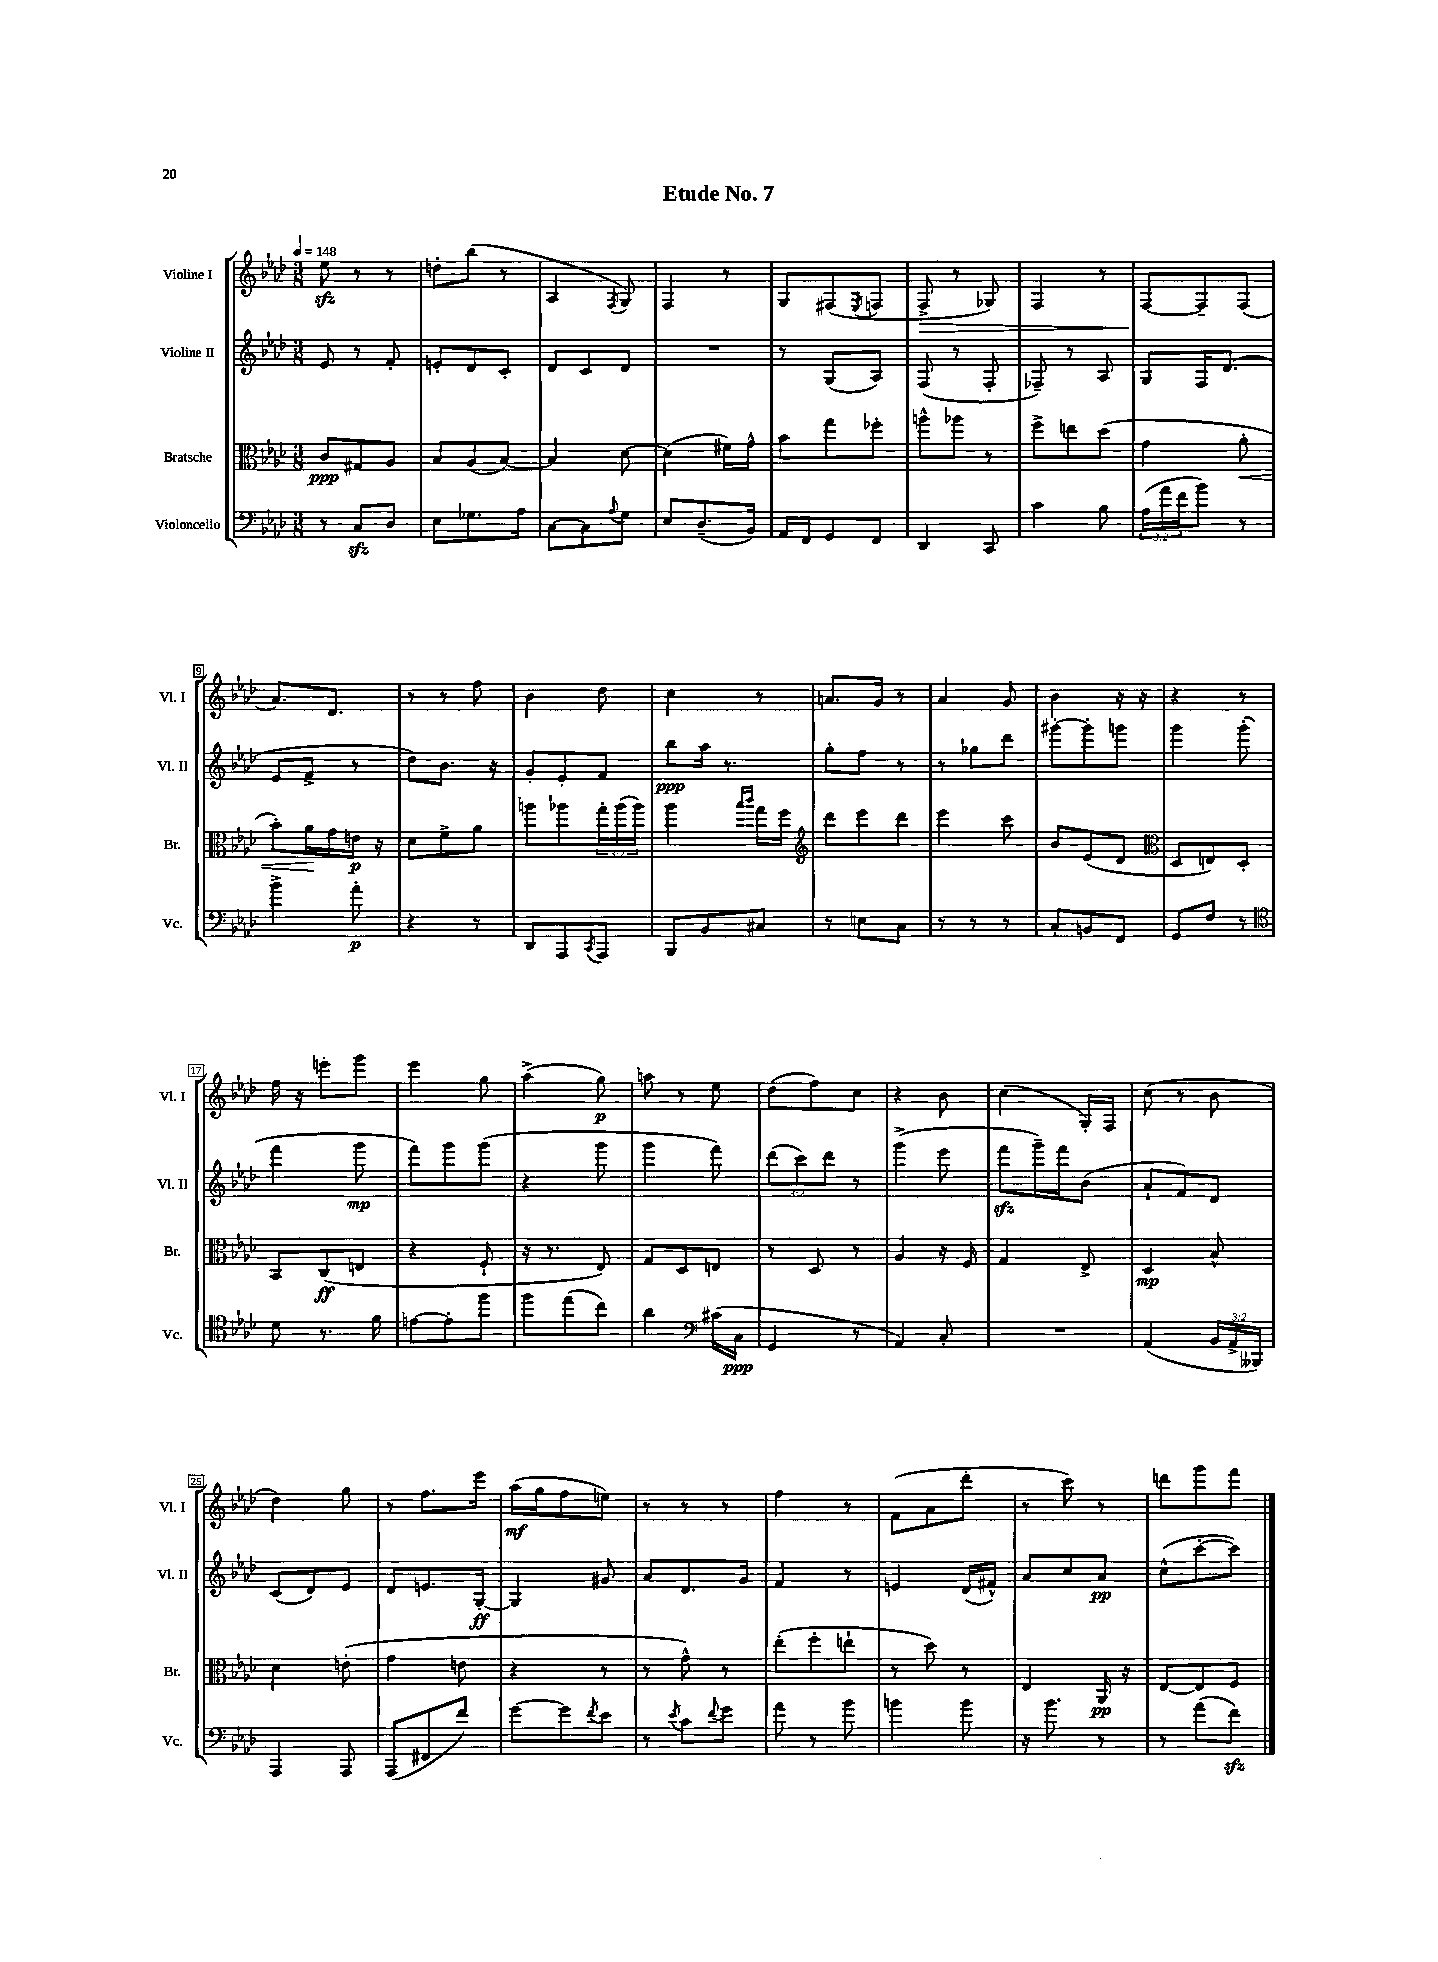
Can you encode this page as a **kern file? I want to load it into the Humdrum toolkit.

**kern	**dynam	**kern	**dynam	**kern	**dynam	**kern	**dynam
*part4	*part4	*part3	*part3	*part2	*part2	*part1	*part1
*staff4	*staff4	*staff3	*staff3	*staff2	*staff2	*staff1	*staff1
*I"Violoncello	*	*I"Bratsche	*	*I"Violine II	*	*I"Violine I	*
*I'Vc.	*	*I'Br.	*	*I'Vl. II	*	*I'Vl. I	*
*clefF4	*	*clefC3	*	*clefG2	*	*clefG2	*
*k[b-e-a-d-]	*	*k[b-e-a-d-]	*	*k[b-e-a-d-]	*	*k[b-e-a-d-]	*
*M3/8	*	*M3/8	*	*M3/8	*	*M3/8	*
*MM148	*	*MM148	*	*MM148	*	*MM148	*
=1	=1	=1	=1	=1	=1	=1	=1
8r	.	8c/L	ppp	8e-/	.	8ee-zz\	.
8Czz/L	.	8G#X/	.	8r	.	8r	.
8D-/J	.	8A-/J	.	8f'/	.	8r	.
=2	=2	=2	=2	=2	=2	=2	=2
8E-\L	.	8B-/L	.	8en'/L	.	8ddn'\L	.
8.G-X\	.	(8A-/	.	8d-/	.	(8bb-\J	.
.	.	[8B-/J)	.	8c'/J	.	8r	.
16A-\Jk	.	.	.	.	.	.	.
=3	=3	=3	=3	=3	=3	=3	=3
[8C\L	.	4B-/]	.	8d-/L	.	4A-/	.
8C\]	.	.	.	8c/	.	.	.
8qqA-/	.	.	.	.	.	8qF/	.
8G\J	.	[8d-\	.	8d-/J	.	8G/)	.
=4	=4	=4	=4	=4	=4	=4	=4
8E-/L	.	(4d-\]	.	4.r	.	4F/	.
(8.D-~/	.	.	.	.	.	.	.
.	.	16f#X\LL)	.	.	.	8r	.
16BB-/Jk)	.	16g^^\JJ	.	.	.	.	.
=5	=5	=5	=5	=5	=5	=5	=5
16AA-/LL	.	8b-\L	.	8r	.	8G/L	.
16FF/J	.	.	.	.	.	.	.
8GG/	.	8gg\	.	(8G/L	.	(8F#X/	.
.	.	.	.	.	.	8qE-/	.
8FF/J	.	8ff-X'\J	.	8A-/J)	.	8Fn/J	.
=6	=6	=6	=6	=6	=6	=6	=6
!	!	!	!	!	!	!	!LO:HP:b
4DD-/	.	8aan^^\L	.	(8F/	.	8F^/	>
.	.	8aa-X\J	.	8r	.	8r	.
8CC/	.	8r	.	8F'/	.	8G-X/)	.
=7	=7	=7	=7	=7	=7	=7	=7
4c\	.	8ff^\L	.	8F-X~/)	.	4F/	.
.	.	8een\	.	8r	.	.	.
8B-\	.	(8dd-\J	.	8A-/	.	8r	.
=8	=8	=8	=8	=8	=8	=8	=8
(24A-\LL	.	4g\	.	8G/L	.	[8F/L	.
24a-\	.	.	.	.	.	.	.
24f\J	.	.	.	.	.	.	.
8b-\J)	.	.	.	16F/K	.	8F~/]	]
.	.	.	.	(8.d-/J	.	.	.
!	!	!	!LO:HP:b	!	!	!	!
8r	.	8a-'\	<	.	.	(8F/J	.
!!LO:LB:g=z
=9	=9	=9	=9	=9	=9	=9	=9
4b-^\	.	8b-'\L)	.	8e-/L	.	8.a-/L)	.
.	.	16a-\L	.	8f^/J	.	.	.
.	.	16g\	[	.	.	8.d-/J	.
8a-'\	p	16en\JJ	p	8r	.	.	.
.	.	16r	.	.	.	.	.
=10	=10	=10	=10	=10	=10	=10	=10
4r	.	8d-\L	.	8dd-\L)	.	8r	.
.	.	8f^\	.	8.b-\J	.	8r	.
8r	.	8a-\J	.	.	.	8ff\	.
.	.	.	.	16r	.	.	.
=11	=11	=11	=11	=11	=11	=11	=11
8DD-/L	.	8aan\L	.	8g'/L	.	4b-\	.
8AAA-/	.	8aa-X\	.	8e-'/	.	.	.
8qCC/	.	.	.	.	.	.	.
8AAA-/J	.	24gg'\L	.	8f/J	.	8dd-\	.
.	.	(24aa-\	.	.	.	.	.
.	.	24aa-\JJ)	.	.	.	.	.
=12	=12	=12	=12	=12	=12	=12	=12
8BBB-/L	.	4aa-\	.	8bb-\L	ppp	4cc\	.
8BB-/	.	.	.	16aa-\Jk	.	.	.
.	.	.	.	8.r	.	.	.
.	.	16qqbb-/LL	.	.	.	.	.
.	.	16qqccc/JJ	.	.	.	.	.
8C#X/J	.	16gg\LL	.	.	.	8r	.
.	.	16ff\JJ	.	.	.	.	.
=13	=13	=13	=13	=13	=13	=13	=13
*	*	*clefG2	*	*	*	*	*
8r	.	8ddd-\L	.	8gg'\L	.	8.an/L	.
8En\L	.	8eee-\	.	8ff\J	.	.	.
.	.	.	.	.	.	16g/Jk	.
8C\J	.	8ddd-\J	.	8r	.	8r	.
=14	=14	=14	=14	=14	=14	=14	=14
8r	.	4eee-\	.	8r	.	4a-/	.
8r	.	.	.	8gg-X\L	.	.	.
8r	.	8ccc\	.	8ddd-\J	.	8g/	.
=15	=15	=15	=15	=15	=15	=15	=15
8C'/L	.	8b-/L	.	[8ggg#X'\L	.	4b-\	.
8BBn/	.	(8e-/	.	8ggg#'\]	.	.	.
8FF/J	.	8d-/J	.	8gggn\J	.	16r	.
.	.	.	.	.	.	16r	.
=16	=16	=16	=16	=16	=16	=16	=16
*	*	*clefC3	*	*	*	*	*
8GG/L	.	8D-/L	.	4ggg\	.	4r	.
8F/J	.	8En/)	.	.	.	.	.
8r	.	8D-'/J	.	(8ggg'\	.	8r	.
!!LO:LB:g=z
=17	=17	=17	=17	=17	=17	=17	=17
*clefC4	*	*	*	*	*	*	*
8d-\	.	8BB-/L	.	4fff\	.	16ff\	.
.	.	.	.	.	.	16r	.
8.r	.	(8C/	ff	.	.	8eeen'\L	.
.	.	8En/J	.	8ggg\	mp	8ggg\J	.
16f\	.	.	.	.	.	.	.
=18	=18	=18	=18	=18	=18	=18	=18
[8en\L	.	4r	.	8fff\L)	.	4eee-\	.
8e'\]	.	.	.	8ggg\	.	.	.
8ff\J	.	8F`/	.	(8ggg\J	.	8gg\	.
=19	=19	=19	=19	=19	=19	=19	=19
8ff\L	.	16r	.	4r	.	(4aa-^\	.
.	.	8.r	.	.	.	.	.
(8ee-\	.	.	.	.	.	.	.
8cc\J)	.	8E-/)	.	8ggg\	.	8gg\)	p
=20	=20	=20	=20	=20	=20	=20	=20
4a-\	.	8G/L	.	4ggg\	.	8aan\	.
.	.	8D-/	.	.	.	8r	.
*clefF4	*	*	*	*	*	*	*
(16c#X\LL	.	8En/J	.	8fff\)	.	8ee-\	.
16C\JJ	ppp	.	.	.	.	.	.
=21	=21	=21	=21	=21	=21	=21	=21
4GG/	.	8r	.	(12ddd-\L	.	(8dd-\L	.
.	.	.	.	12ccc\)	.	.	.
.	.	8D-/	.	.	.	8ff\)	.
.	.	.	.	12ddd-\J	.	.	.
8r	.	8r	.	8r	.	8cc\J	.
=22	=22	=22	=22	=22	=22	=22	=22
4AA-/)	.	4A-/	.	(4ggg^\	.	4r	.
8C'/	.	16r	.	8eee-\	.	8b-\	.
.	.	16F/	.	.	.	.	.
=23	=23	=23	=23	=23	=23	=23	=23
4.r	.	4G/	.	8fffzz\L	.	(4cc\	.
.	.	.	.	16ggg~\L)	.	.	.
.	.	.	.	16fff\J	.	.	.
.	.	8E-^/	.	(8b-\J	.	16G'/LL)	.
.	.	.	.	.	.	16F/JJ	.
=24	=24	=24	=24	=24	=24	=24	=24
(4AA-/	.	4D-/	mp	8a-`/L	.	(8cc\	.
.	.	.	.	8f/)	.	8r	.
24BB-/LL	.	8B-^^/	.	8d-/J	.	8b-\	.
24AA-^/	.	.	.	.	.	.	.
24BBB--X/JJ)	.	.	.	.	.	.	.
!!LO:LB:g=z
=25	=25	=25	=25	=25	=25	=25	=25
4AAA-/	.	4d-\	.	(8c/L	.	4dd-\)	.
.	.	.	.	8d-/)	.	.	.
8AAA-/	.	(8en'\	.	8e-/J	.	8gg\	.
=26	=26	=26	=26	=26	=26	=26	=26
(8AAA-/L	.	4g\	.	8d-/L	.	8r	.
8FF#X/	.	.	.	8.en/	.	8.ff\L	.
8f/J)	.	8en\	.	.	.	.	.
.	.	.	.	[16G'/Jk	ff	16eee-\Jk	.
=27	=27	=27	=27	=27	=27	=27	=27
[8g\L	.	4r	.	4G/]	.	(16aa-\LL	mf
.	.	.	.	.	.	16gg\J	.
8g\]	.	.	.	.	.	8ff\	.
8qf/	.	.	.	.	.	.	.
8e-\J	.	8r	.	8g#X/	.	8een\J)	.
=28	=28	=28	=28	=28	=28	=28	=28
8r	.	8r	.	8a-/L	.	8r	.
8qe-/	.	.	.	.	.	.	.
8c\L	.	8g^^\)	.	8.d-/	.	8r	.
8qqf/	.	.	.	.	.	.	.
8g\J	.	8r	.	.	.	8r	.
.	.	.	.	16g/Jk	.	.	.
=29	=29	=29	=29	=29	=29	=29	=29
8a-\	.	(8ee-'\L	.	4f/	.	4ff\	.
8r	.	8ff'\	.	.	.	.	.
8b-\	.	8een`\J	.	8r	.	8r	.
=30	=30	=30	=30	=30	=30	=30	=30
4bn\	.	8r	.	4en/	.	(8f\L	.
.	.	8dd-\)	.	.	.	8a-\	.
8b\	.	8r	.	(16d-/LL	.	8ddd-'\J	.
.	.	.	.	16f#X^^/JJ)	.	.	.
=31	=31	=31	=31	=31	=31	=31	=31
16r	.	4E-/	.	8a-/L	.	8r	.
8.b-\	.	.	.	.	.	.	.
.	.	.	.	8cc/	.	8ccc\)	.
8r	.	16AA-/	pp	8a-/J	pp	8r	.
.	.	16r	.	.	.	.	.
=32	=32	=32	=32	=32	=32	=32	=32
8r	.	[8E-/L	.	(8cc^^\L	.	8dddn\L	.
(8a-\L	.	8E-/]	.	[8ccc'\	.	8ggg\	.
8fzz\J)	.	8F/J	.	8ccc\J])	.	8fff\J	.
==	==	==	==	==	==	==	==
*-	*-	*-	*-	*-	*-	*-	*-
